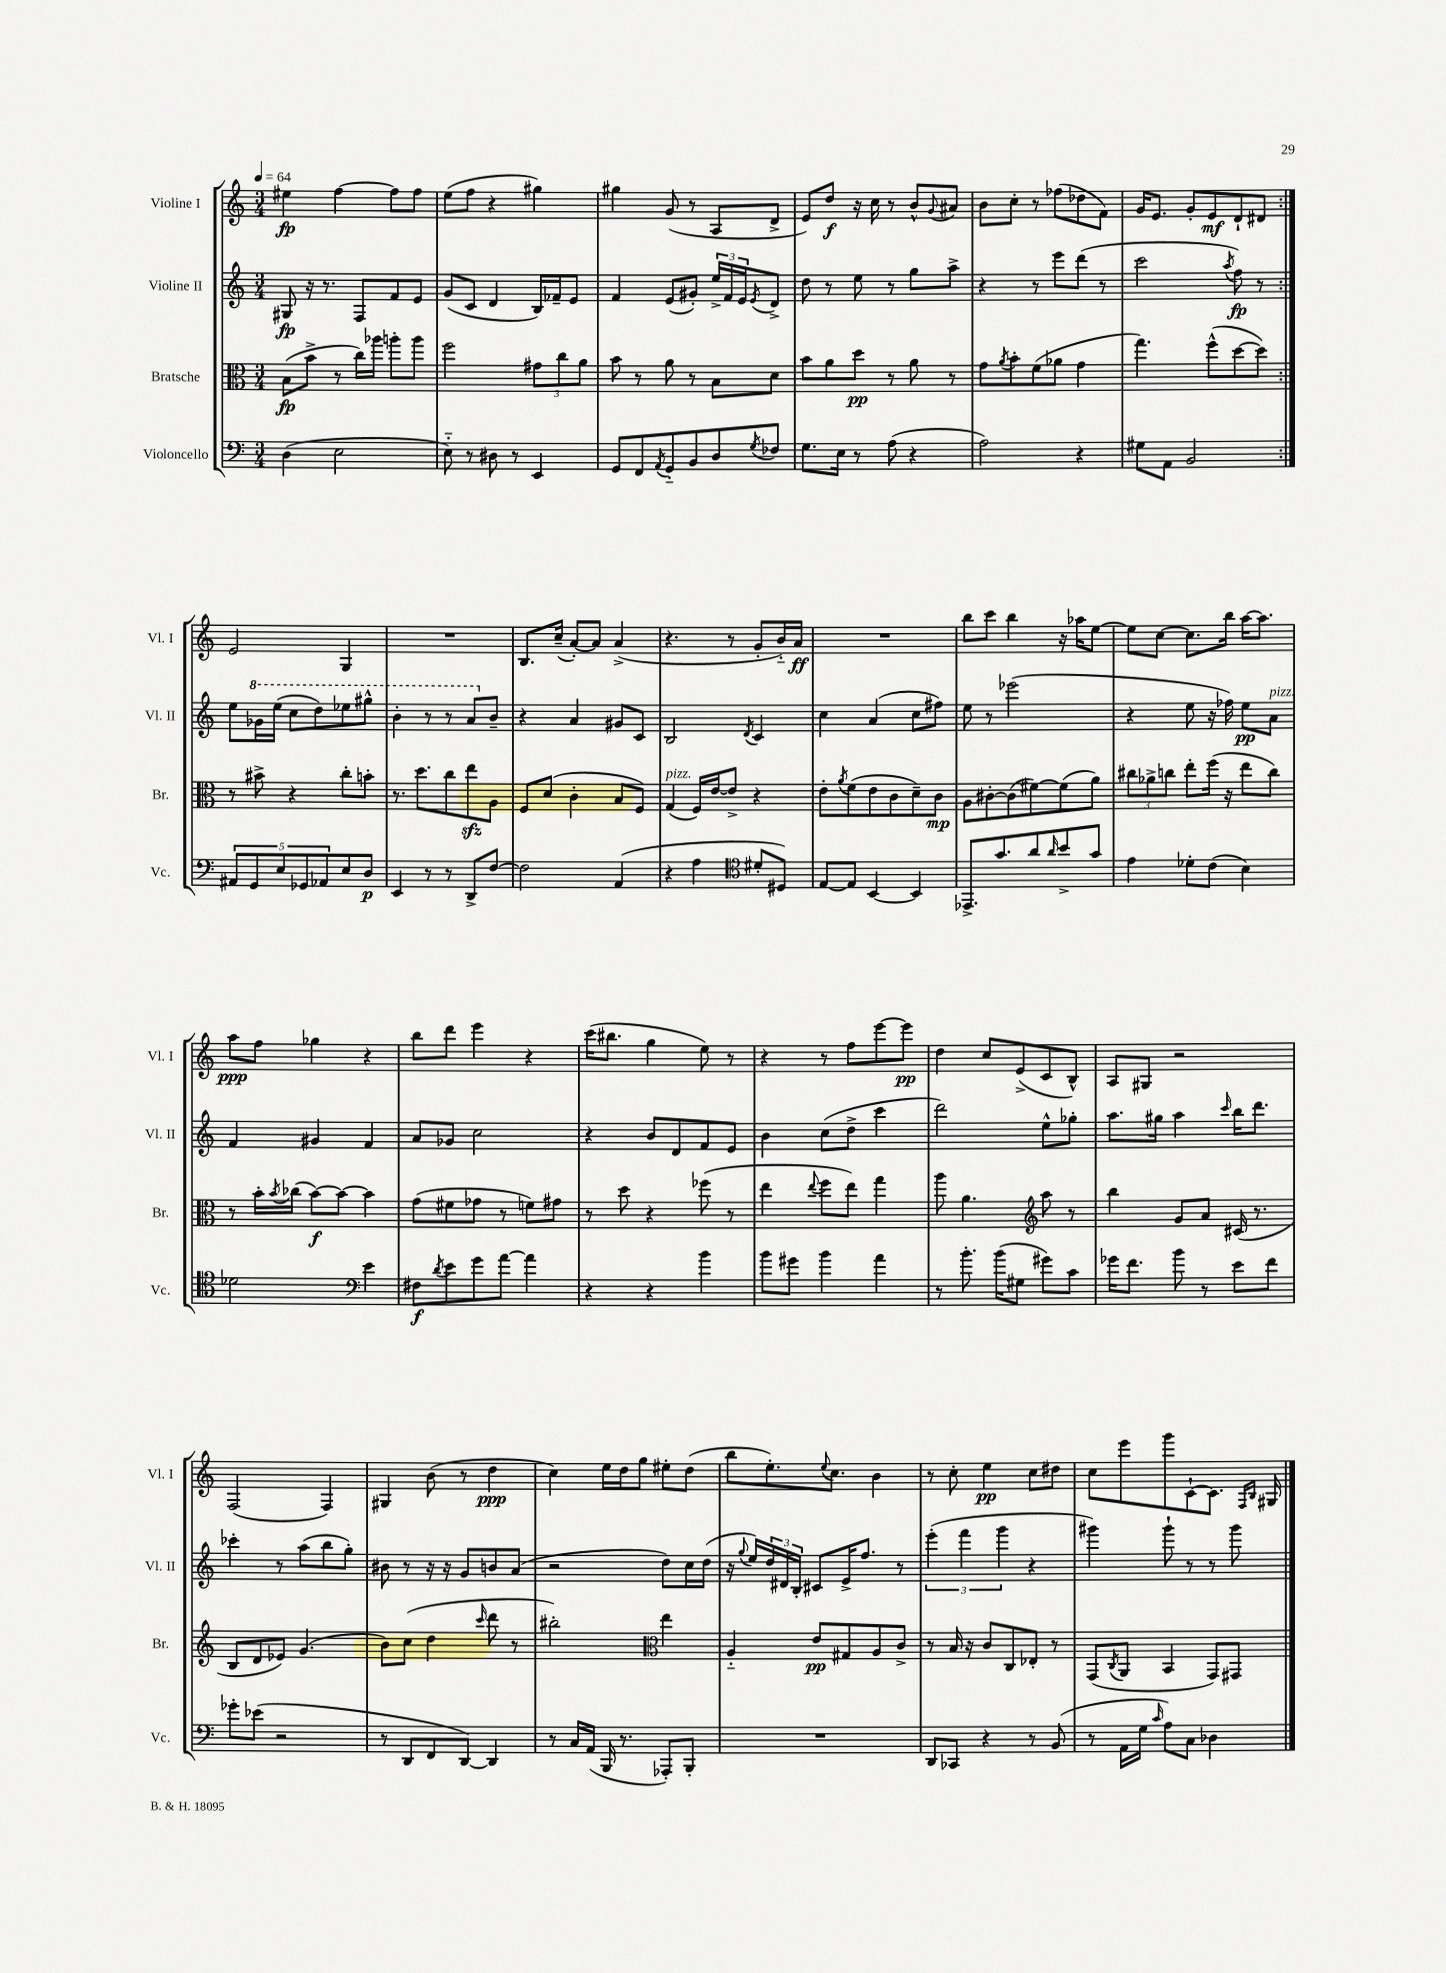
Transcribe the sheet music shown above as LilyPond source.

<<
\new StaffGroup <<
\new Staff = "s0" \with { instrumentName = "Violine I" shortInstrumentName = "Vl. I" } {
    \clef treble \key c \major \numericTimeSignature \time 3/4 \tempo 4 = 64
    \repeat volta 2 { eis''4\fp f''4~ f''8 f''8 |
    e''8( f''8 r4 gis''4) |
    gis''4 g'8( r8 a8 d'8-> |
    e'8) d''8\f r16 c''16 r8 b'8-^ \appoggiatura { g'8 } ais'8 |
    b'8 c''8-. r8 fes''8( des''8 f'8) |
    g'16 e'8. g'8-. e'8\mf d'8-! dis'8 | }
    e'2 g4 |
    R2. |
    b8. c''16--( a'8~-.) a'8 a'4->( |
    r4. r8 g'8-. b'16-_) a'16\ff |
    R2. |
    b''8 c'''8 b''4 r16 aes''16 e''8~ |
    e''8 c''8~ c''8. b''16 a''16~ a''8. |
    a''8\ppp f''8 ges''4 r4 |
    b''8 d'''8 e'''4 r4 |
    c'''16( bis''8. g''4 e''8) r8 |
    r4 r8 f''8 e'''8~ e'''8\pp |
    d''4 c''8 e'8->( c'8 b8-^) |
    a8 gis8 r2 |
    f2( f4) |
    gis4 b'8( r8 d''4\ppp |
    c''4) e''16 d''16 g''8 eis''8-. d''8( |
    b''8 e''8.-.) \appoggiatura { e''8 } c''8. b'4 |
    r8 c''8-. e''4\pp c''8 dis''8 |
    c''8 e'''8 g'''8 c'8~-! c'8. \grace { f16 b16 } gis16 \bar "|." |
}
\new Staff = "s1" \with { instrumentName = "Violine II" shortInstrumentName = "Vl. II" } {
    \clef treble \key c \major \numericTimeSignature \time 3/4
    \repeat volta 2 { gis8\fp r16 r8. f8 f'8 e'8 |
    g'8( c'8 d'4 b16) fes'16-- e'8 |
    f'4 e'8( gis'8-.) \tuplet 3/2 { e''16-> f'16 e'16 } \acciaccatura { e'8 } d'8-> |
    d''8 r8 e''8 r8 g''8 a''8-> |
    r4 r8 e'''8 d'''8( r8 |
    c'''2 \acciaccatura { a''8 } f''8\fp) r8 | }
    e''8 \ottava #1 ges''16 e'''16( c'''8 d'''8) ees'''8 gis'''8-^ |
    b''4-. r8 r8 a''8 \ottava #0 b'8-- |
    r4 a'4 gis'8 c'8 |
    b2 \acciaccatura { d'8 } c'4 |
    c''4 a'4( c''8 fis''8) |
    e''8 r8 ees'''2( |
    r4 e''8 r16 fes''16) e''8\pp a'8^\markup { \italic "pizz." } |
    f'4 gis'4 f'4 |
    a'8 ges'8 c''2 |
    r4 b'8 d'8 f'8 e'8 |
    b'4 c''8( d''8-> c'''4 |
    d'''2) e''8-^ ges''8-. |
    a''8. gis''16 a''4 \grace { c'''16 } b''16 d'''8. |
    ces'''4-. r8 a''8( b''8 g''8-.) |
    bis'8 r8 r16 r16 g'8 b'8 a'8( |
    r2 d''8) c''16 d''16( |
    r16 \appoggiatura { g''8 } e''16) \tuplet 3/2 { d''16 dis'16 b16-. } cis'8 e'16-> f''8. r8 |
    \tuplet 3/2 { e'''4-.( f'''4 g'''4 } r4 |
    gis'''4) gis'''8-! r8 r8 gis'''8 \bar "|." |
}
\new Staff = "s2" \with { instrumentName = "Bratsche" shortInstrumentName = "Br." } {
    \clef alto \key c \major \numericTimeSignature \time 3/4
    \repeat volta 2 { b8\fp( b'8-> r8 c''16) aes''16 a''8-. a''8 |
    f''2 \tuplet 3/2 { gis'8 c''8 a'8 } |
    b'8 r8 a'8 r8 b8 d'8 |
    b'8 a'8 d''8\pp r8 a'8 r8 |
    g'8 \acciaccatura { a'8 } b'8-. f'8( aes'8 g'4 |
    g''4.) f''8-^( d''8~ d''8) | }
    r8 bis'8-> r4 c''8-. b'8-. |
    r8. d''8. c''8 e''8\sfz a8 |
    f8 d'8( c'4-. b8 f8) |
    g4^\markup { \italic "pizz." }( f16) e'16~ e'8-> r4 |
    e'8-. \acciaccatura { a'8 } f'8( e'8 c'8 d'8--) c'8\mp |
    a8 cis'8~-. cis'8( fis'8~) fis'8( a'8) |
    \tuplet 3/2 { cis''8 aes'8-> c''8 } e''8-. f''16( r16 e''8 c''8) |
    r8 b'16-. \acciaccatura { b'8 } ces''16( b'8~\f) b'8~ b'4 |
    g'8( fis'8 ges'8 r8 f'8) gis'8 |
    r8 d''8 r4 fes''8( r8 |
    e''4 \appoggiatura { e''8 } f''8 e''8) g''4 |
    a''8 a'4. \clef treble a''8 r8 |
    b''4 g'8 a'8 cis'16( r8. |
    b8 d'8 ees'8) g'4.( |
    b'8) c''8( d''4 \grace { c'''16 } d'''8 r8 |
    bis''2-.) \clef alto e''4 |
    a4-_ e'8\pp gis8 a8 c'8-> |
    r8 b16 r16 c'8 c8 ees8-. r8 |
    g,8( \acciaccatura { c8 } a,8 b,4 g,8) gis,8 \bar "|." |
}
\new Staff = "s3" \with { instrumentName = "Violoncello" shortInstrumentName = "Vc." } {
    \clef bass \key c \major \numericTimeSignature \time 3/4
    \repeat volta 2 { d4( e2 |
    e8-_) r8 dis8 r8 e,4 |
    g,8 f,8 \acciaccatura { a,8 } g,8-_ b,8 d8 \acciaccatura { g8 } fes8 |
    g8. e16 r8 a8( r4 |
    a2) r4 |
    gis8 a,8 b,2 | }
    \tuplet 5/4 { ais,8 g,8 e8 ges,8 aes,8 } e8 d8\p |
    e,4 r8 r8 d,8-> f8~ |
    f2 a,4( |
    r4 a4 \clef tenor dis'8-. dis8) |
    e8~ e8 b,4~ b,4 |
    ees,8.-> g'8. a'8 \grace { a'16 } b'8-> g'8 |
    e'4 des'8-. c'8( b4) |
    des'2 \clef bass e'4 |
    fis8\f \acciaccatura { d'8 } e'8 g'8 a'8~ a'4 |
    r4 r4 b'4 |
    b'8 gis'8 b'4 a'4 |
    r8 b'8.-. b'16( gis8 gis'8) c'8 |
    ges'16 f'8. b'8 r8 e'8 f'8 |
    ges'8-. ees'8( r2 |
    r8 d,8 f,8 d,8~) d,4 |
    r8 c16 a,16( b,,16 r8. aes,,8-.) b,,8-. |
    R2. |
    d,8 ces,8 r4 r8 b,8( |
    r8 a,16 g16 \grace { c'16 } a8) c8 des4 \bar "|." |
}
>>
>>
\layout { \context { \Score \remove "Bar_number_engraver" } }
